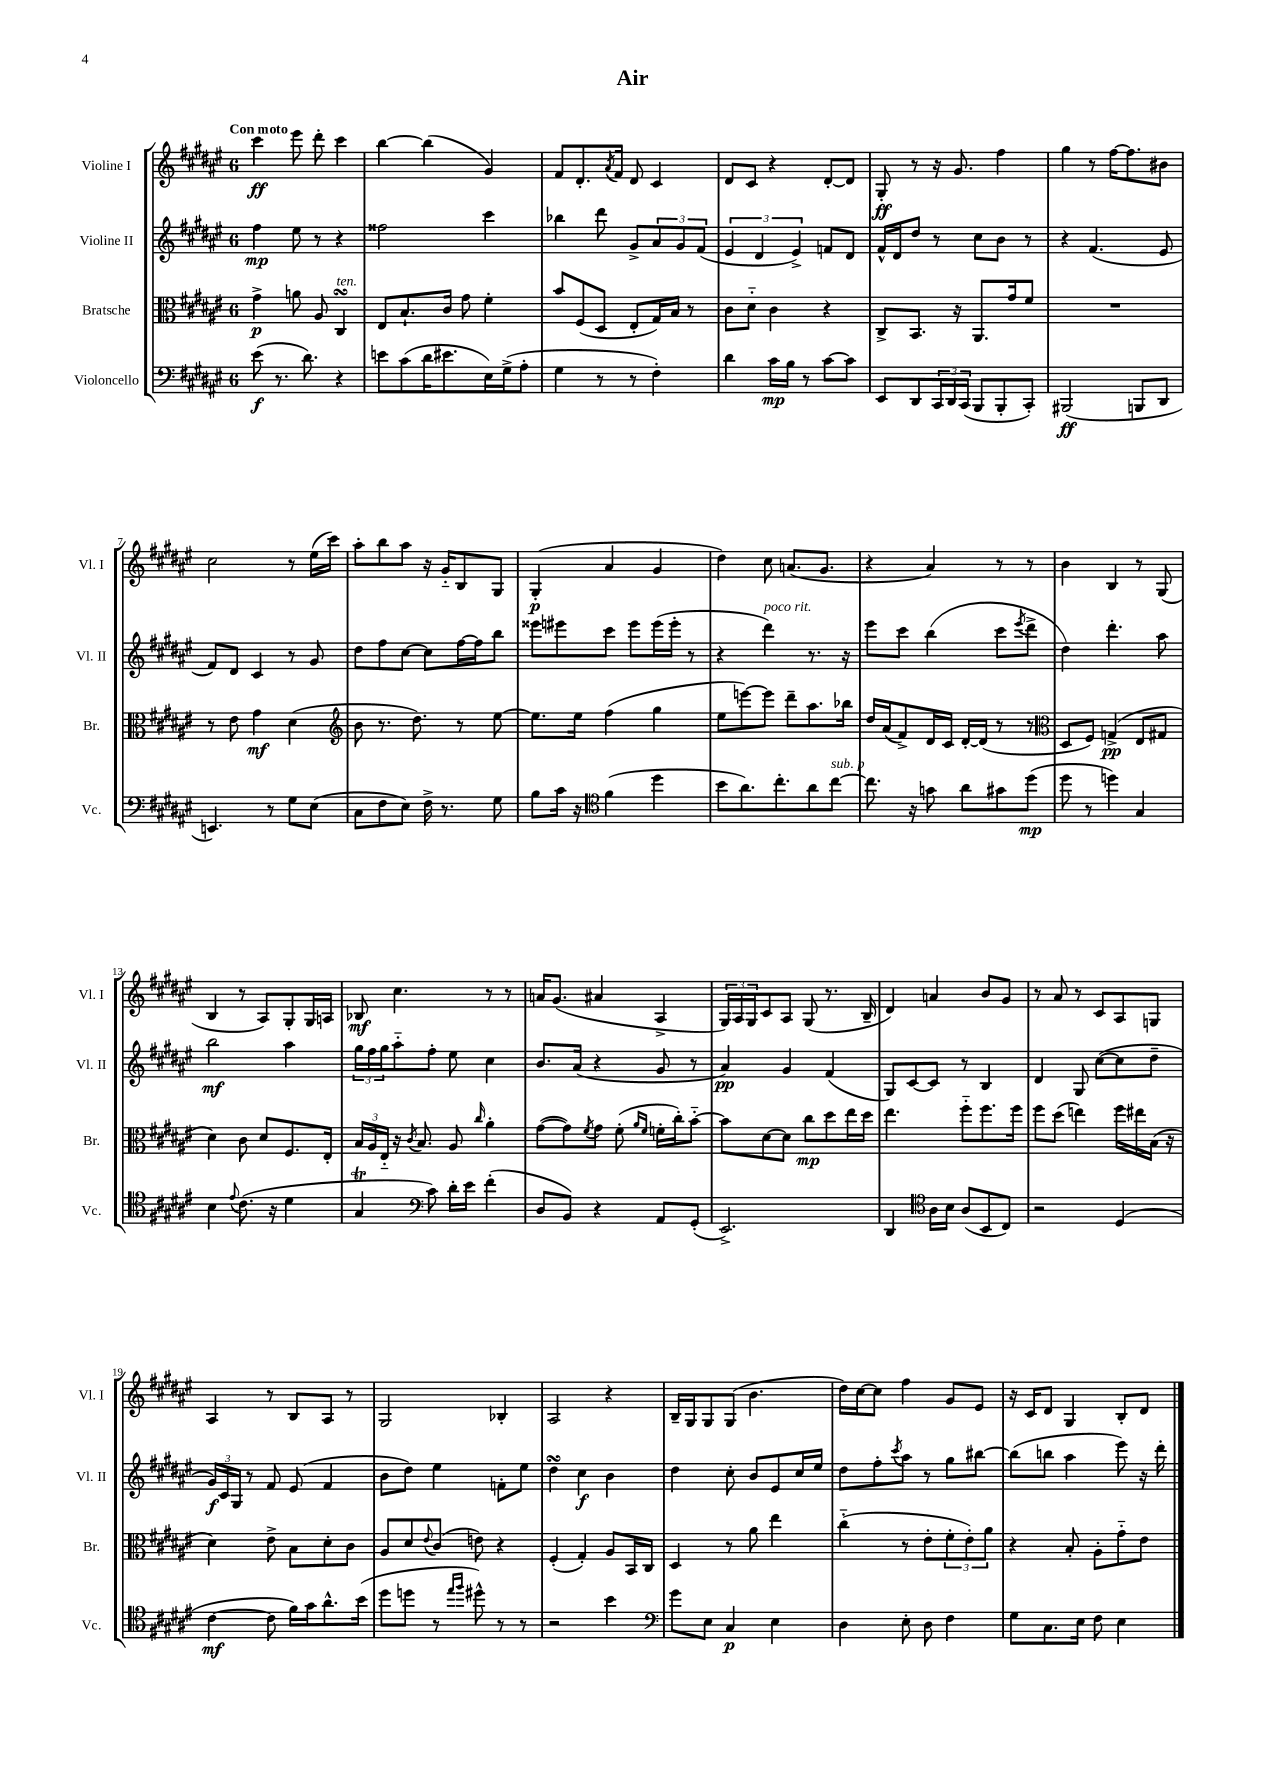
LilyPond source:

\header { title = "Air" }
<<
\new StaffGroup <<
\new Staff = "s0" \with { instrumentName = "Violine I" shortInstrumentName = "Vl. I" } {
    \clef treble \key fis \major \once \override Staff.TimeSignature.style = #'single-digit \time 6/8 \tempo "Con moto"
    cis'''4\ff eis'''8 dis'''8-. cis'''4 |
    b''4~ b''4( gis'4) |
    fis'8 dis'8.-. \acciaccatura { ais'8 } fis'16 dis'8 cis'4 |
    dis'8 cis'8 r4 dis'8~-. dis'8 |
    gis8-.\ff r8 r16 gis'8. fis''4 |
    gis''4 r8 fis''16~ fis''8. bis'8 |
    cis''2 r8 eis''16( cis'''16) |
    ais''8-. b''8 ais''8 r16 gis'16-_ b8 gis8 |
    gis4-.\p( ais'4 gis'4 |
    dis''4) cis''8 a'8.( gis'8. |
    r4 ais'4) r8 r8 |
    b'4 b4 r8 gis8( |
    b4 r8 ais8) gis8-. gis16 a16 |
    bes8\mf cis''4. r8 r8 |
    a'16 gis'8.( ais'4 ais4-> |
    \tuplet 3/2 { gis16) ais16 gis16 } cis'8 ais8 gis8( r8. b16-- |
    dis'4) a'4 b'8 gis'8 |
    r8 ais'8 r8 cis'8 ais8 g8 |
    ais4 r8 b8 ais8 r8 |
    gis2 bes4-. |
    ais2 r4 |
    b16-- gis16 gis8 gis8( b'4. |
    dis''16) cis''16~ cis''8 fis''4 gis'8 eis'8 |
    r16 cis'16 dis'8 gis4 b8-. dis'8 \bar "|." |
}
\new Staff = "s1" \with { instrumentName = "Violine II" shortInstrumentName = "Vl. II" } {
    \clef treble \key fis \major \once \override Staff.TimeSignature.style = #'single-digit \time 6/8
    fis''4\mp eis''8 r8 r4 |
    fisis''2 cis'''4 |
    bes''4 dis'''8 gis'8-> \tuplet 3/2 { ais'8 gis'8 fis'8( } |
    \tuplet 3/2 { eis'4 dis'4 eis'4->) } f'8 dis'8 |
    fis'16-^ dis'16 dis''8 r8 cis''8 b'8 r8 |
    r4 fis'4.( eis'8 |
    fis'8) dis'8 cis'4 r8 gis'8 |
    dis''8 fis''8 cis''8~ cis''8 fis''16~ fis''16 b''8 |
    eisis'''8 eis'''8 cis'''8 eis'''8 eis'''16( eis'''16-. r8 |
    r4 dis'''4^\markup { \italic "poco rit." }) r8. r16 |
    eis'''8 cis'''8 b''4( cis'''8 \acciaccatura { eis'''8 } dis'''8-> |
    dis''4) dis'''4.-. ais''8 |
    b''2\mf ais''4 |
    \tuplet 3/2 { gis''16 fis''16 gis''16 } ais''8-_ fis''8-. eis''8 cis''4 |
    b'8. ais'16( r4 gis'8 r8 |
    ais'4\pp) gis'4 fis'4( |
    gis8) cis'8~ cis'8 r8 b4 |
    dis'4 gis8 cis''8~( cis''8 dis''8-- |
    \tuplet 3/2 { gis'16\f) cis'16 gis16 } r8 fis'8 eis'8( fis'4 |
    b'8 dis''8) eis''4 f'8-. eis''8 |
    dis''4\turn cis''4\f b'4 |
    dis''4 cis''8-. b'8 eis'8 cis''16 eis''16 |
    dis''8 fis''8-. \acciaccatura { cis'''8 } ais''8 r8 gis''8 bis''8~ |
    bis''8( b''8 ais''4 eis'''8) r16 dis'''16-. \bar "|." |
}
\new Staff = "s2" \with { instrumentName = "Bratsche" shortInstrumentName = "Br." } {
    \clef alto \key fis \major \once \override Staff.TimeSignature.style = #'single-digit \time 6/8
    gis'4->\p a'8 ais8 cis4\turn^\markup { \italic "ten." } |
    eis8 b8.-! cis'16 gis'8 fis'4-. |
    b'8 fis8( dis8 eis8-. gis16) b16 r8 |
    cis'8 dis'8-_ cis'4 r4 |
    cis8-> b,8. r16 ais,8. gis'16 fis'8 |
    R2. |
    r8 eis'8 gis'4\mf dis'4( |
    \clef treble b'8 r8. dis''8.) r8 eis''8~ |
    eis''8. eis''16 fis''4( gis''4 |
    eis''8 e'''8~) e'''8 dis'''8-- ais''8. bes''16 |
    dis''16 ais'16( fis'8->) dis'16 cis'16 dis'16~-. dis'16( r8 r8 |
    \clef alto dis8 fis8) g4->\pp( eis8 gis8 |
    dis'4) cis'8 dis'8 fis8. eis16-. |
    \tuplet 3/2 { b16 ais16 eis16-_ } r16 \acciaccatura { cis'8 } b8. ais8 \grace { cis''16 } ais'4-. |
    gis'8~( gis'8) \acciaccatura { fis'8 } gis'8 fis'8-.( \grace { ais'16 fis'16 } f'16-. cis''16-.) b'8~-_ |
    b'8 dis'8~ dis'8 cis''8\mp dis''8 eis''16 dis''16 |
    eis''4. fis''8-_ fis''8. fis''16 |
    fis''8 dis''8( e''4) fis''16 eis''16 b16( r16 |
    dis'4) eis'8-> b8 dis'8-. cis'8 |
    ais8 dis'8 \appoggiatura { eis'8 } cis'8( e'8) r4 |
    fis4-.( gis4-.) ais8 b,16 cis16 |
    dis4 r8 ais'8 eis''4 |
    cis''4-_( r8 eis'8-. \tuplet 3/2 { fis'8-. eis'8-.) ais'8 } |
    r4 b8-. ais8-. gis'8-_ eis'8 \bar "|." |
}
\new Staff = "s3" \with { instrumentName = "Violoncello" shortInstrumentName = "Vc." } {
    \clef bass \key fis \major \once \override Staff.TimeSignature.style = #'single-digit \time 6/8
    eis'8\f( r8. dis'8.) r4 |
    e'8 cis'8( dis'16 eis'8. eis16) gis16->( ais8-. |
    gis4 r8 r8 fis4-.) |
    dis'4 cis'16\mp b16 r8 cis'8~ cis'8 |
    eis,8 dis,8 \tuplet 3/2 { cis,16 dis,16 cis,16( } b,,8 b,,8-. cis,8-.) |
    bis,,2\ff( b,,8 dis,8 |
    e,4.) r8 gis8 eis8( |
    cis8 fis8 eis8) fis16-> r8. gis8 |
    b8 cis'16 r16 \clef tenor fis'4( dis''4 |
    b'8 ais'8.) cis''8.-. ais'8 cis''8~^\markup { \italic "sub. p" } |
    cis''8. r16 g'8 ais'8 gis'8 dis''8\mp( |
    dis''8 r8 d''4) gis4 |
    b4 \appoggiatura { eis'8 } cis'8.( r16 dis'4 |
    gis4\trill \clef bass cis'8) dis'16-. eis'16 fis'4-.( |
    dis8 b,8) r4 ais,8 gis,8-.( |
    eis,2.->) |
    dis,4 \clef tenor ais16 b16 ais8( b,8 cis8) |
    r2 dis4( |
    cis'4~\mf cis'8 fis'16) gis'16 ais'8.-^ b'16( |
    dis''8 d''8 r8 \grace { eis''16 fis''16 } dis''8-^) r8 r8 |
    r2 b'4 |
    \clef bass gis'8 eis8 cis4\p eis4 |
    dis4 eis8-. dis8 fis4 |
    gis8 cis8. eis16 fis8 eis4 \bar "|." |
}
>>
>>
